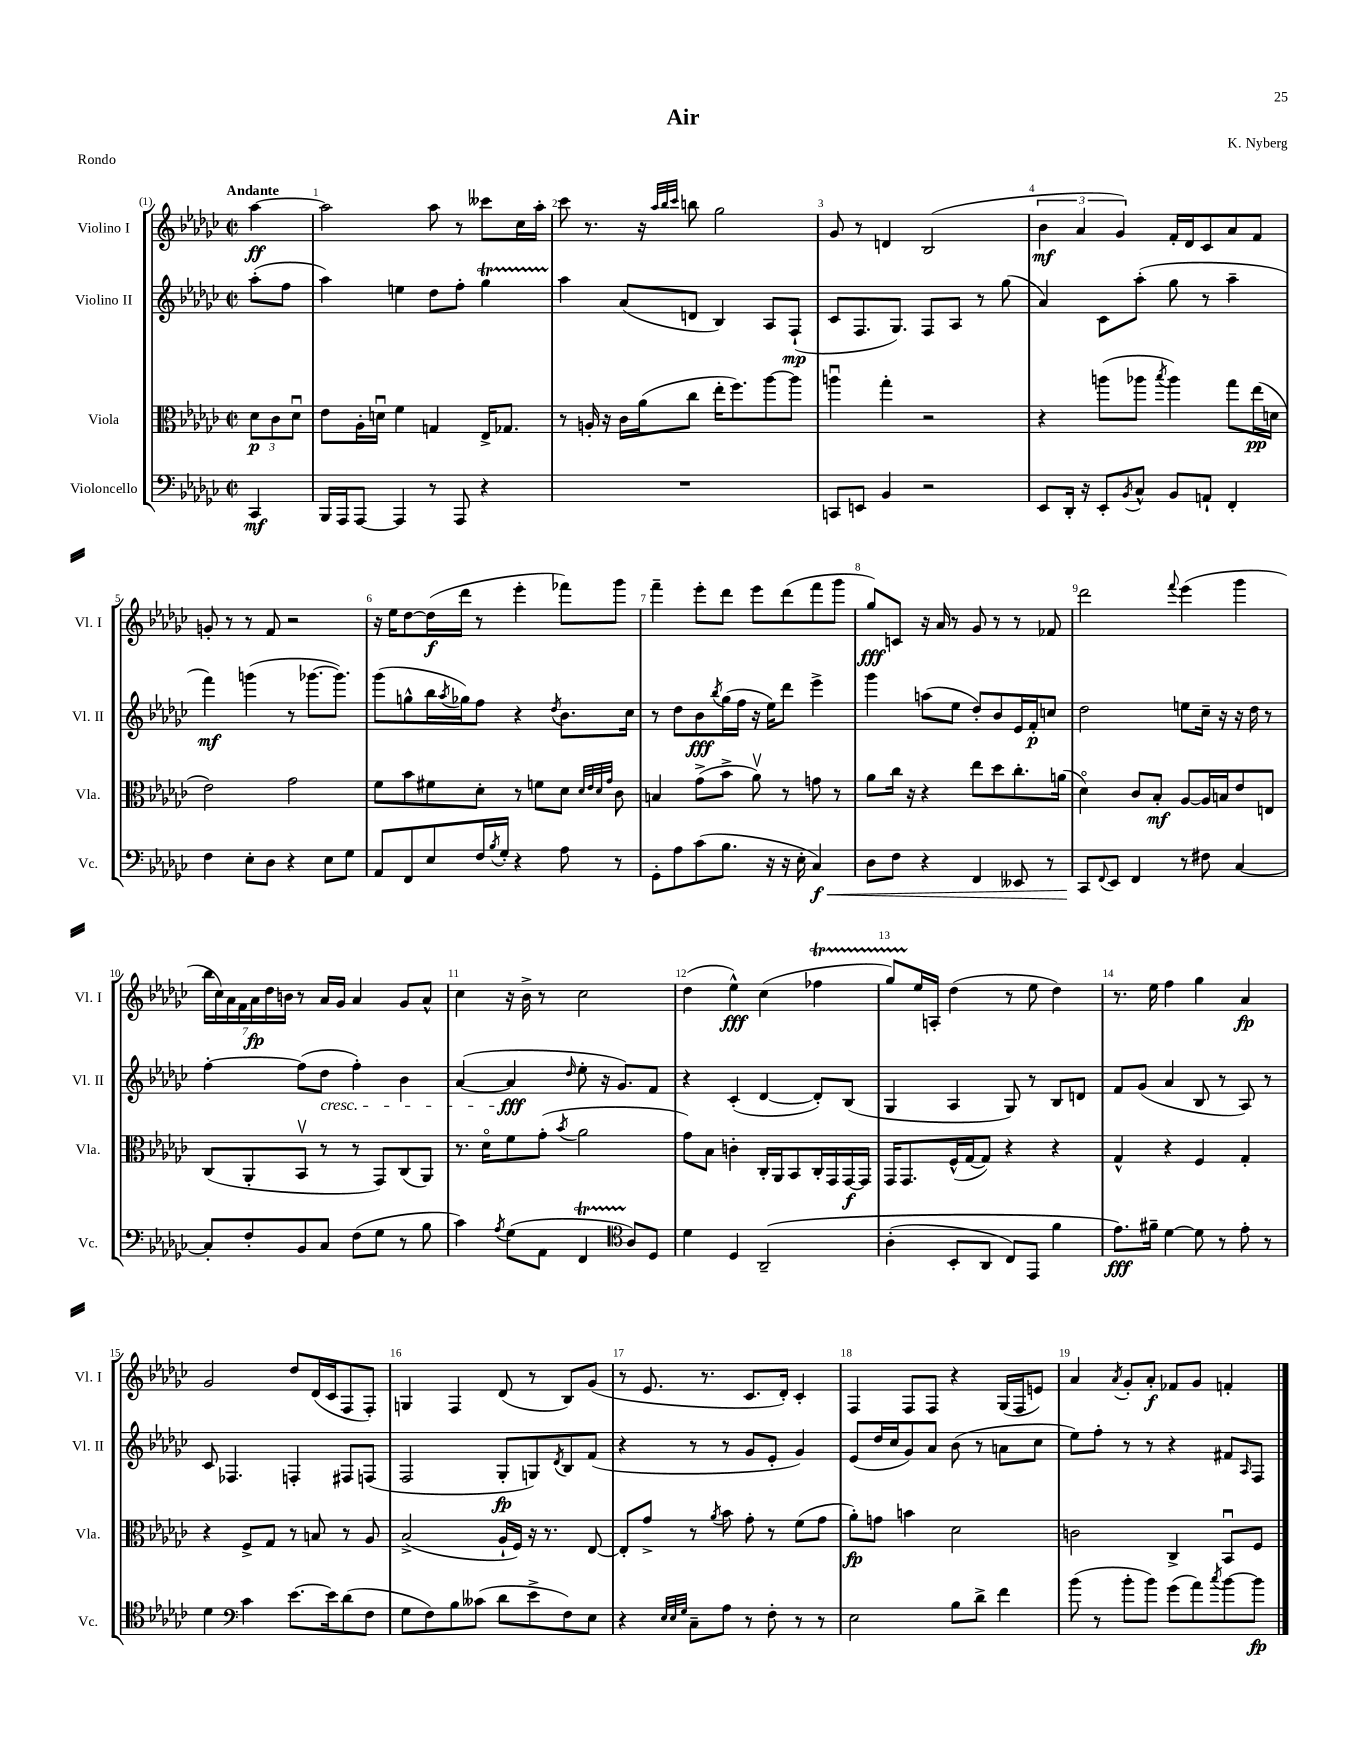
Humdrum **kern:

**kern	**kern	**kern	**kern
*staff4	*staff3	*staff2	*staff1
*clefF4	*clefC3	*clefG2	*clefG2
*k[b-e-a-d-g-c-]	*k[b-e-a-d-g-c-]	*k[b-e-a-d-g-c-]	*k[b-e-a-d-g-c-]
*M2/2	*M2/2	*M2/2	*M2/2
*met(c|)	*met(c|)	*met(c|)	*met(c|)
4CC-	12d-	(8aa-'	[4aa-
.	12c-	.	.
.	.	8ff	.
.	12d-u	.	.
=	=	=	=
16BBB-	8e-	4aa-)	2aa-]
16AAA-	.	.	.
[8AAA-	16A-'	.	.
.	16du	.	.
4AAA-]	4f	4ee	.
8r	4G	8dd-	8aa-
8AAA-	.	8ff'	8r
4r	16E-^	4gg-	8ccc--
.	8.G-	.	.
.	.	.	16cc-
.	.	.	16aa-'
=	=	=	=
1r	8r	4aa-	8ccc-
.	16A'	.	8.r
.	16r	.	.
.	16c-	(8a-	.
.	(16a-	.	16r
.	.	.	32qqaa-
.	.	.	32qqbb-
.	.	.	32qqccc-
.	8cc-	8d	8bb
.	16ee-'	4B-)	2gg-
.	8.ff)	.	.
.	[8aa-	8A-	.
.	8aa-]	(8F`	.
=	=	=	=
8CC	4aau	8c-	8g-
8EE	.	8.F	8r
4BB-	4gg-'	.	4d
.	.	8.G-)	.
2r	2r	8F	(2B-
.	.	8A-	.
.	.	8r	.
.	.	(8gg-	.
=	=	=	=
8EE-	4r	4a-)	6b-
16DD-'	.	.	.
.	.	.	6a-
16r	.	.	.
8EE-'	(8aa	8c-	.
.	.	.	6g-)
8qBB-	.	.	.
8C-^^	8aa-	(8aa-'	.
.	8qbb-	.	.
8BB-	4aa-)	8gg-	16f'
.	.	.	16d-
8AA`	.	8r	8c-
4FF'	8gg-	4aa-~	8a-
.	(16ee-	.	8f
.	16d	.	.
=	=	=	=
4F	2e-)	4fff)	8g'
.	.	.	8r
8E-'	.	(4ggg	8r
8D-	.	.	8f
4r	2g-	8r	2r
.	.	[8.ggg-	.
8E-	.	.	.
.	.	8.ggg-])	.
8G-	.	.	.
=	=	=	=
8AA-	8f	(8ggg-	16r
.	.	.	16ee-
8FF	8b-	8gg^^	[8dd-
8E-	8f#	16bb-	(16dd-]
.	.	8qaa-	.
.	.	16gg-)	16ddd-
16F	8d-'	8ff	8r
8qB-	.	.	.
16G-'	.	.	.
4r	8r	4r	4eee-'
.	8f	.	.
.	.	8qdd-	.
8A-	8d-	8.b-	8fff-)
.	32qqd-	.	.
.	32qqe-	.	.
.	32qqd-	.	.
.	32qqg-	.	.
8r	8c-	.	8ggg-
.	.	16cc-	.
=	=	=	=
8GG-'	4B	8r	4fff~
8A-	.	8dd-	.
(8c-	(8g-^	8b-	8eee-'
.	.	8qbb-	.
8.B-	8b-^	(16gg-	8ddd-
.	.	16ff	.
.	8a-v)	16r	8eee-
16r	.	16ee-)	.
16r	8r	8ddd-	(8ddd-
16E-'	.	.	.
4C-)	8g	4eee-^	8fff
.	8r	.	8ggg-
=	=	=	=
8D-	8a-	4ggg-	8gg-)
8F	16cc-	.	8c
.	16r	.	.
4r	4r	(8aa	16r
.	.	.	16a-
.	.	8ee-	8r
4FF	8ee-	8dd-')	8g-
.	8dd-	8b-	8r
8EE--	8.cc-'	16e-	8r
.	.	16f'	.
8r	.	8cc	8f-
.	(16a	.	.
=	=	=	=
8CC-	4d-o)	2dd-	2ddd-
8qqFF	.	.	.
8EE-	.	.	.
4FF	8c-	.	.
.	8B-'	.	.
.	.	.	8qqfff
8r	[8A-	8ee	(4eee-
8F#	16A-]	16cc-~	.
.	16B	16r	.
[4C-	8e-	16r	4ggg-
.	.	16dd-	.
.	8E	8r	.
=	=	=	=
8C-']	(8C-	[4ff'	28bb-
.	.	.	28cc-)
.	.	.	28a-
.	.	.	28f
8F'	8AA-'	.	.
.	.	.	28a-
.	.	.	28dd-
.	.	.	28b
8BB-	8BB-v	(8ff]	8r
8C-	8r	8dd-	16a-
.	.	.	16g-
(8F	8r	4ff')	4a-
8G-	8GG-)	.	.
8r	(8C-	4b-	8g-
8B-	8AA-)	.	8a-^^
=	=	=	=
4c-)	8.r	([4a-	4cc-
.	16d-o	.	.
8qA-	.	.	.
(8G-	8f	4a-]	16r
.	.	.	16b-^
8AA-	(8g-'	.	8r
.	8qb-	16qqdd-	.
4FF	2a-	8ee-'	2cc-
.	.	16r	.
.	.	8.g-)	.
*clefC4	*	*	*
8A-)	.	.	.
8D-	.	8f	.
=	=	=	=
4d-	8g-)	4r	(4dd-
.	8B-	.	.
4D-	4c'	(4c-'	4ee-^^)
&(2AA-~	16C-'	[4d-	(4cc-
.	16AA-	.	.
.	8BB-	.	.
.	16C-'	8d-'])	4ff-
.	16GG-	.	.
.	[16GG-	(8B-	.
.	16GG-]	.	.
=	=	=	=
(4A-'	16GG-	4G-	8gg-)
.	8.GG-	.	.
.	.	.	16ee-
.	.	.	16A'
8BB-'	(16F^^	4A-	(4dd-
.	[16G-	.	.
8AA-	8G-])	.	.
8C-)	4r	8G-)	8r
8EE-	.	8r	8ee-
4f	4r	8B-	4dd-)
.	.	8d	.
=	=	=	=
8.e-&)	4G-^^	8f	8.r
.	.	(8g-	.
16f#~	.	.	16ee-
[4d-	4r	4a-	4ff
8d-]	4F	8B-	4gg-
8r	.	8r	.
8e-'	4G-'	8A-)	4a-
8r	.	8r	.
=	=	=	=
4d-	4r	8c-	2g-
.	.	4.F-	.
*clefF4	*	*	*
4c-	8F^	.	.
.	8G-	.	.
[8.e-	8r	4F'	8dd-
.	8B	.	(16d-
16e-]	.	.	16c-
(8d-	8r	8F#	8F
8F	8A-	(8F	8F')
=	=	=	=
8G-	(2B-^	2F	4G
8F)	.	.	.
8B-	.	.	4F
(8c--	.	.	.
8d-	16A-`	8G-'	(8d-
.	16F)	.	.
8e-^	16r	8G)	8r
.	8.r	.	.
.	.	8qd-	.
8F)	.	8B-	8B-)
8E-	[8E-	(8f	(8g-
=	=	=	=
4r	8E-']	4r	8r
.	8g-^	.	8.e-
32qqE-	.	.	.
32qqE-	.	.	.
32qqG-	.	.	.
8C-~	8r	8r	.
.	.	.	8.r
.	8qa-	.	.
8A-	8b-	8r	.
8r	8g-'	8g-	8.c-
8F'	8r	8e-'	.
.	.	.	16d-')
8r	(8f	4g-)	4c-'
8r	8g-	.	.
=	=	=	=
2E-	8a-')	(8e-	4F
.	8g	16dd-	.
.	.	16cc-	.
.	4b	8g-)	8F
.	.	8a-	8F
8B-	2d-	(8b-	4r
8d-^	.	8r	.
4f	.	8a	(16G-
.	.	.	16F
.	.	8cc-	8e)
=	=	=	=
(8b-	2c	8ee-)	4a-
8r	.	8ff'	.
.	.	.	8qa-
8b-'	.	8r	8g-'
8b-)	.	8r	8a-'
(8g-	4C-^	4r	8f-
8a-)	.	.	8g-
8qcc-	.	.	.
[8b-	8BB-u	8f#	4f'
.	.	16qqA-	.
8b-]	8F	8F	.
==	==	==	==
*-	*-	*-	*-
